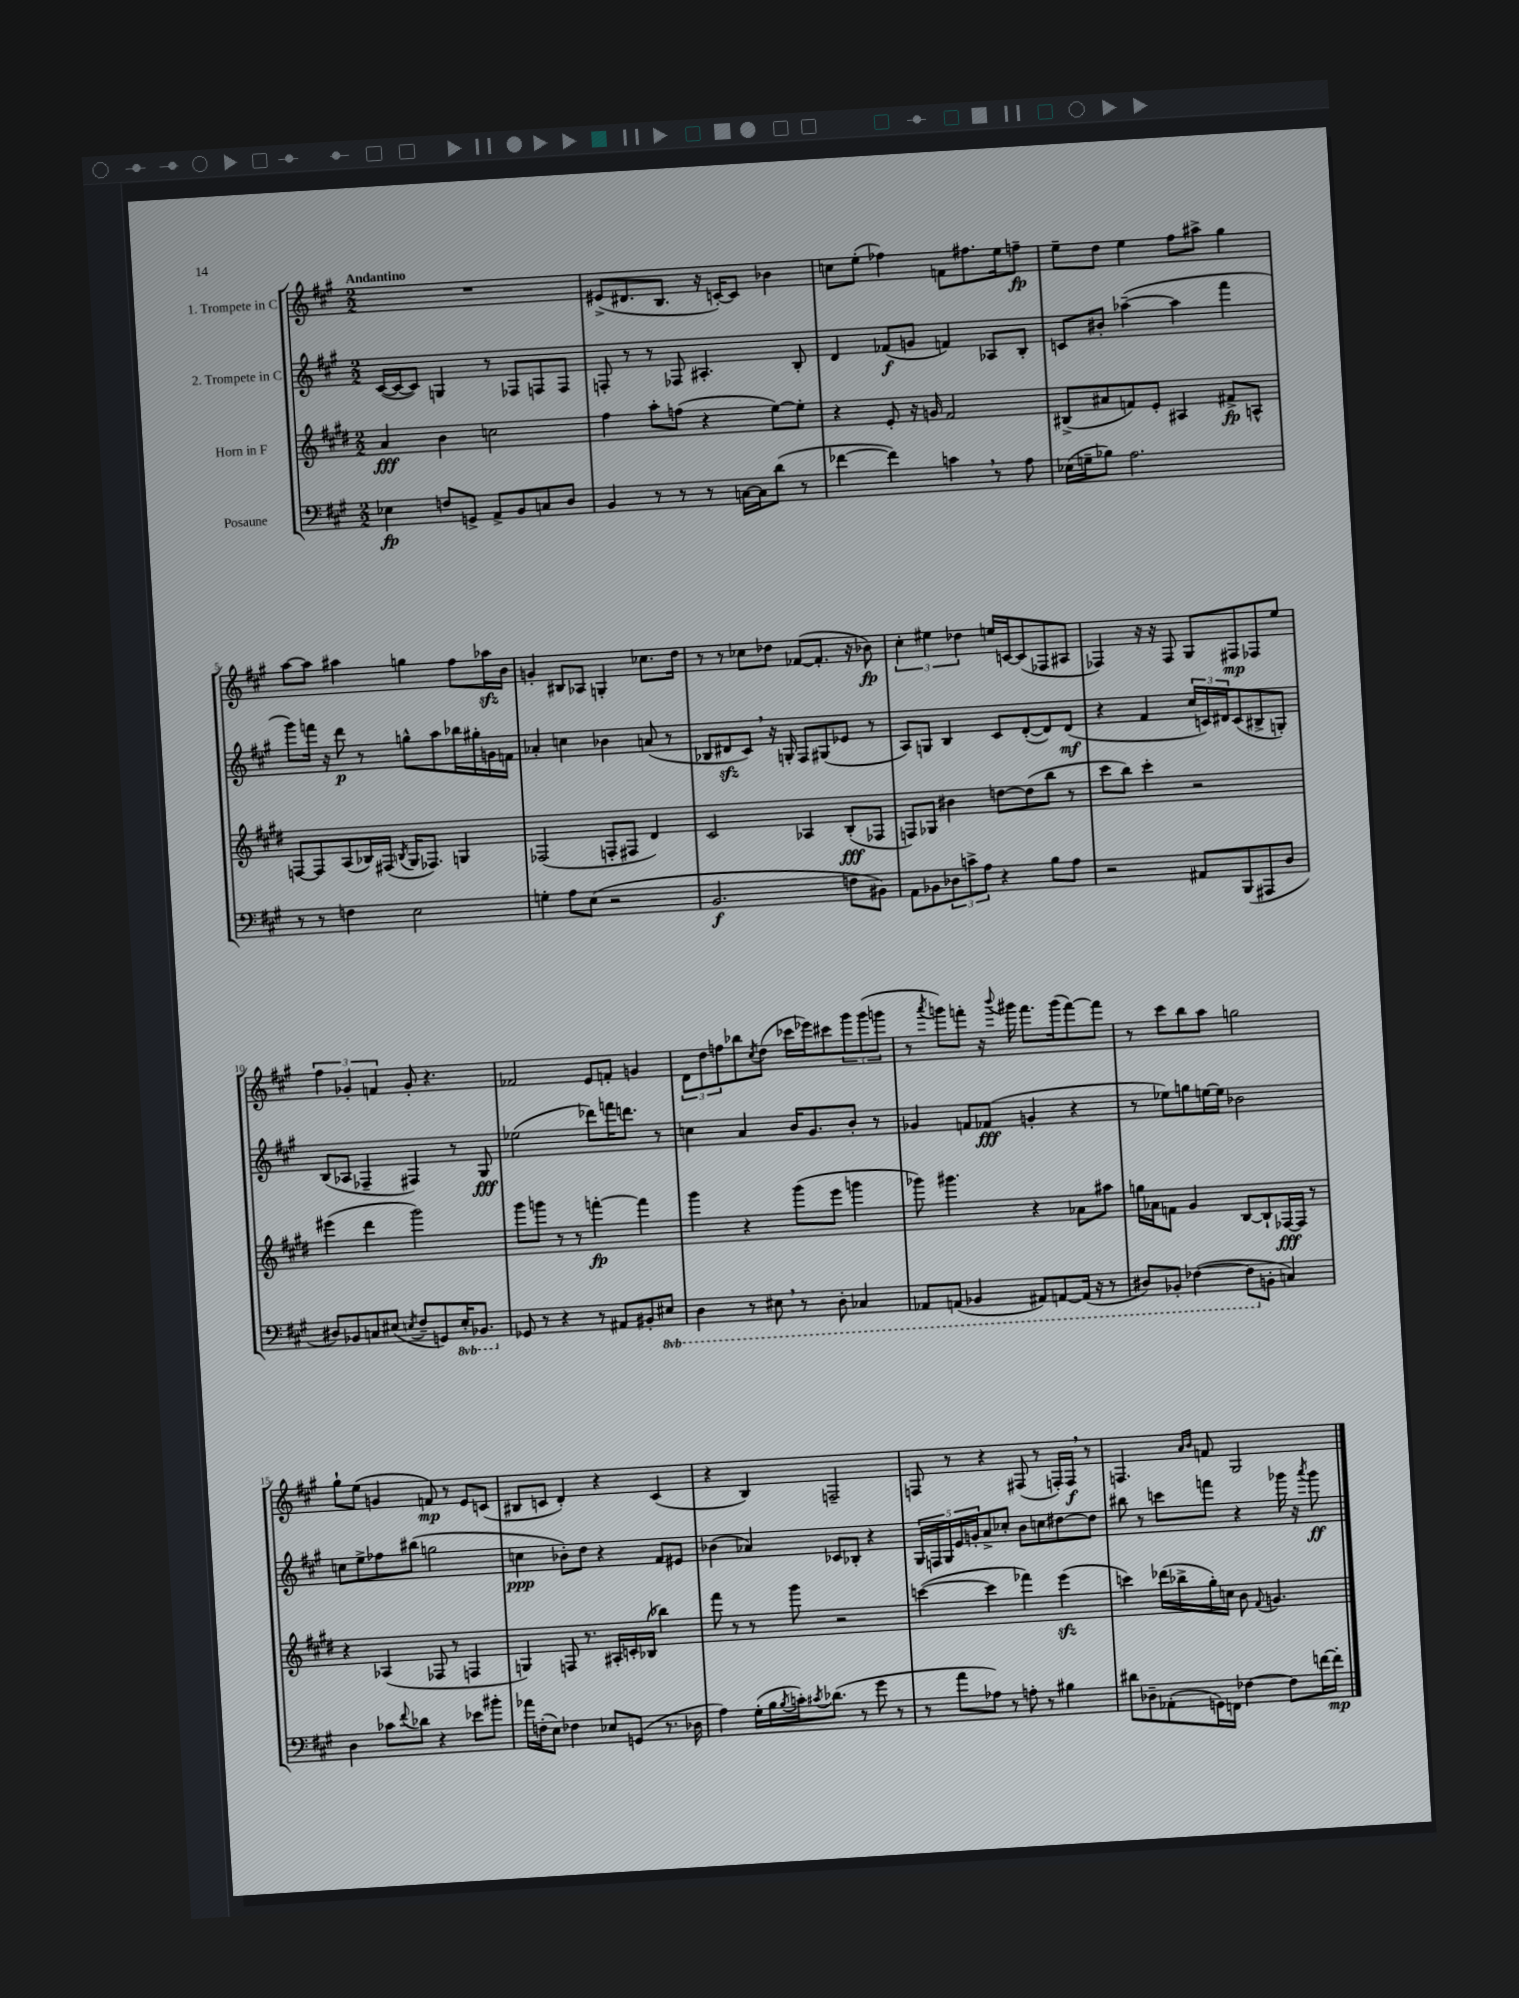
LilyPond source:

<<
\new StaffGroup <<
\new Staff = "s0" \with { instrumentName = "1. Trompete in C" } {
    \clef treble \key a \major \numericTimeSignature \time 2/2 \tempo "Andantino"
    R1 |
    eis'8->( dis'8. b8. r16 c'16~-.) c'8 bes'4 |
    c''8 e''8-.( fes''4) f'8 fis''8. e''16 f''8--\fp |
    e''8-- d''8 e''4 fis''8 ais''8-> gis''4 |
    a''8~ a''8 ais''4 g''4 fis''8 aes''16\sfz b'16 |
    g'4-. bis8 aes8 g4-. ces''8. d''16 |
    r8 r8 ces''8 des''8 fes'8~( fes'8.-. r16 bes'8\fp) |
    \tuplet 3/2 { cis''4-. eis''4 des''4 } e''16 c'16~ c'8( fes8 ais8 |
    fes4) r16 r16 fes8 gis8 fis8\mp fes8 e''8 |
    \tuplet 3/2 { fis''4 ges'4-. f'4 } ges'8-. r4. |
    fes'2 e'8 f'8-. g'4 |
    \tuplet 3/2 { d'8 d''8 f''8 } bes''8 \acciaccatura { cis''8 } d''8( ces'''16 ees'''16) cis'''8 \tuplet 3/2 { gis'''8 gis'''8( g'''8 } |
    r8 \acciaccatura { a'''8 } g'''8) f'''8-. r16 \appoggiatura { b'''8 } gis'''16 f'''8. gis'''16( f'''8~) f'''8 |
    r8 cis'''8 b''8 a''8 g''2 |
    gis''8-! e''8( g'4 f'8\mp) r8 e'8 c'8( |
    bis8 c'8 d'4-.) r4 c'4( |
    r4 b4) f2-- |
    f8 r8 r4 fis8( r8 f16-.) f16\f \breathe r8 |
    f4. \grace { a'16 b'16 } f'8 gis2 \bar "|." |
}
\new Staff = "s1" \with { instrumentName = "2. Trompete in C" } {
    \clef treble \key a \major \numericTimeSignature \time 2/2
    cis'16~( cis'16~ cis'8) g4 r8 fes8 f8 f8 |
    f8-. r8 r8 fes8 ais4.-. b8-. |
    d'4 fes'8\f( g'8 f'4) aes8 b8-. |
    c'8 bis'8-. aes''4~--( aes''4 fis'''4 |
    gis'''8) f'''16 r16 d'''8\p r8 g''8-^ a''8 bes''16 gis''16-. g'16 f'16 |
    aes'4-. c''4 bes'4 a'8( r8 |
    bes8 dis'8\sfz cis'8) \breathe r16 g16-. fis8 gis8( ees'8 r8 |
    a8) g8 b4 cis'8 d'8~-.( d'8) d'8\mf( |
    r4 fis'4 \tuplet 3/2 { cis''16 c'16) dis'16 } c'8( bis8-> g8-.) |
    b8( aes8 fes4-- fis4) r8 gis8\fff |
    ees''2( des'''8) f'''16 d'''8. r8 |
    c''4 a'4 b'16 gis'8. b'8-. r8 |
    ges'4 f'8 fes'8\fff( g'4-. r4 |
    r8 ees''8) g''8 e''16~ e''16 bes'2 |
    c''8 e''8-> fes''8 bis''8( g''2 |
    c''4\ppp bes'8-.) d''8 r4 fis'8 eis'8 |
    bes'4( aes'4) ces'8 bes8-. r4 |
    \tuplet 5/4 { gis16 f16 gis16 e'16 g'16-. } a'8-> ces''8-. b'8 c''8 dis''8~ dis''8 |
    bis''8 r8 c'''8 f'''8 r4 ges'''16 r16 \acciaccatura { a'''8 } ges'''8\ff \bar "|." |
}
\new Staff = "s2" \with { instrumentName = "Horn in F" } {
    \clef treble \key e \major \numericTimeSignature \time 2/2
    a'4\fff b'4 c''2 |
    fis''4 a''8-. f''8( r4 e''8~) e''8-. |
    r4 e'8-. r16 g'16 fis'2 |
    bis8->( ais'8 f'8) e'8-. ais4 fis'8->\fp a8-^ |
    f8~ f8 a8( bes16) fis16( \acciaccatura { b8 } gis16 fes8.) g4 |
    fes2( f8-. fis8 dis'4) |
    cis'2 aes4 b8-.\fff( fes8 |
    f8) ges8 bis'4 d''8~ d''8( b''8 r8 |
    cis'''8 b''8) cis'''4-. r2 |
    eis'''4( dis'''4 gis'''2) |
    gis'''8 g'''8 r8 r8 f'''4~-.\fp f'''4 |
    gis'''4 r4 gis'''8( e'''8 g'''4 |
    ges'''8) gis'''4. r4 aes'8 ais''8 |
    g''16 aes'16 f'8 gis'4 b8~ b8-! fes16~\fff fes16 r8 |
    r4 aes4( fes8 r8 f4 |
    g4) f8 r8. ais16-. c'16-. bes16( bes''4) |
    fis'''8 r8 r8 gis'''8 r2 |
    c'''4~( c'''4 fes'''4) e'''4\sfz( |
    c'''4) des'''16( bes''16-> gis''16-.) c''16 b'8 \appoggiatura { fis'8 } g'4. \bar "|." |
}
\new Staff = "s3" \with { instrumentName = "Posaune" } {
    \clef bass \key a \major \numericTimeSignature \time 2/2 \set Staff.ottavationMarkups = #ottavation-simple-ordinals
    ees4\fp f8 g,8-> a,8-> b,8 c8 d8 |
    b,4 r8 r8 r8 c16~ c16 d'8( r8 |
    fes'4~ fes'4) c'4 \breathe r8 a8 |
    ees16( g16-- bes8) a2. |
    r8 r8 f4 e2 |
    g4-. a8 e8( r2 |
    b,2.\f f8 bis,8) |
    a,8 bes,8 \tuplet 3/2 { des8 c'8-> a8 } r4 b8 a8 |
    r2 ais,8 b,,8( ais,,8 d8 |
    dis8) bes,8 c8 eis8( \acciaccatura { e8 } fis8-- g,8) \ottava #-1 e,16-. bes,,8. \ottava #0 |
    ges,8 r8 r4 r8 ais,8 bis,8-. \ottava #-1 eis,8 |
    d,4 r8 eis,8 \breathe r8 d,8-. ces,4 |
    aes,,8 a,,8( bes,,4 ais,,8) a,,8~ a,,16( r16 r8 |
    dis,8) bes,,8-. fes,4~( fes,8 \ottava #0 b,!8-. c4) |
    d4 ces'8 \appoggiatura { fis'8 } des'8 r4 ees'8 bis'8-. |
    aes'16 f16-.( e8) fes4 ees8 g,8( r8. des16 |
    a4) gis16-.( b16 \acciaccatura { b8 } c'16-.) \acciaccatura { cis'8 } des'8.( r8 gis'8 r8 |
    r8 a'8 aes8) r8 a8-. r8 bis4 |
    dis'8 des8-- aes,8-.( g,16) f,16 fes4~ fes8 f'16~ f'16-.\mp \bar "|." |
}
>>
>>
